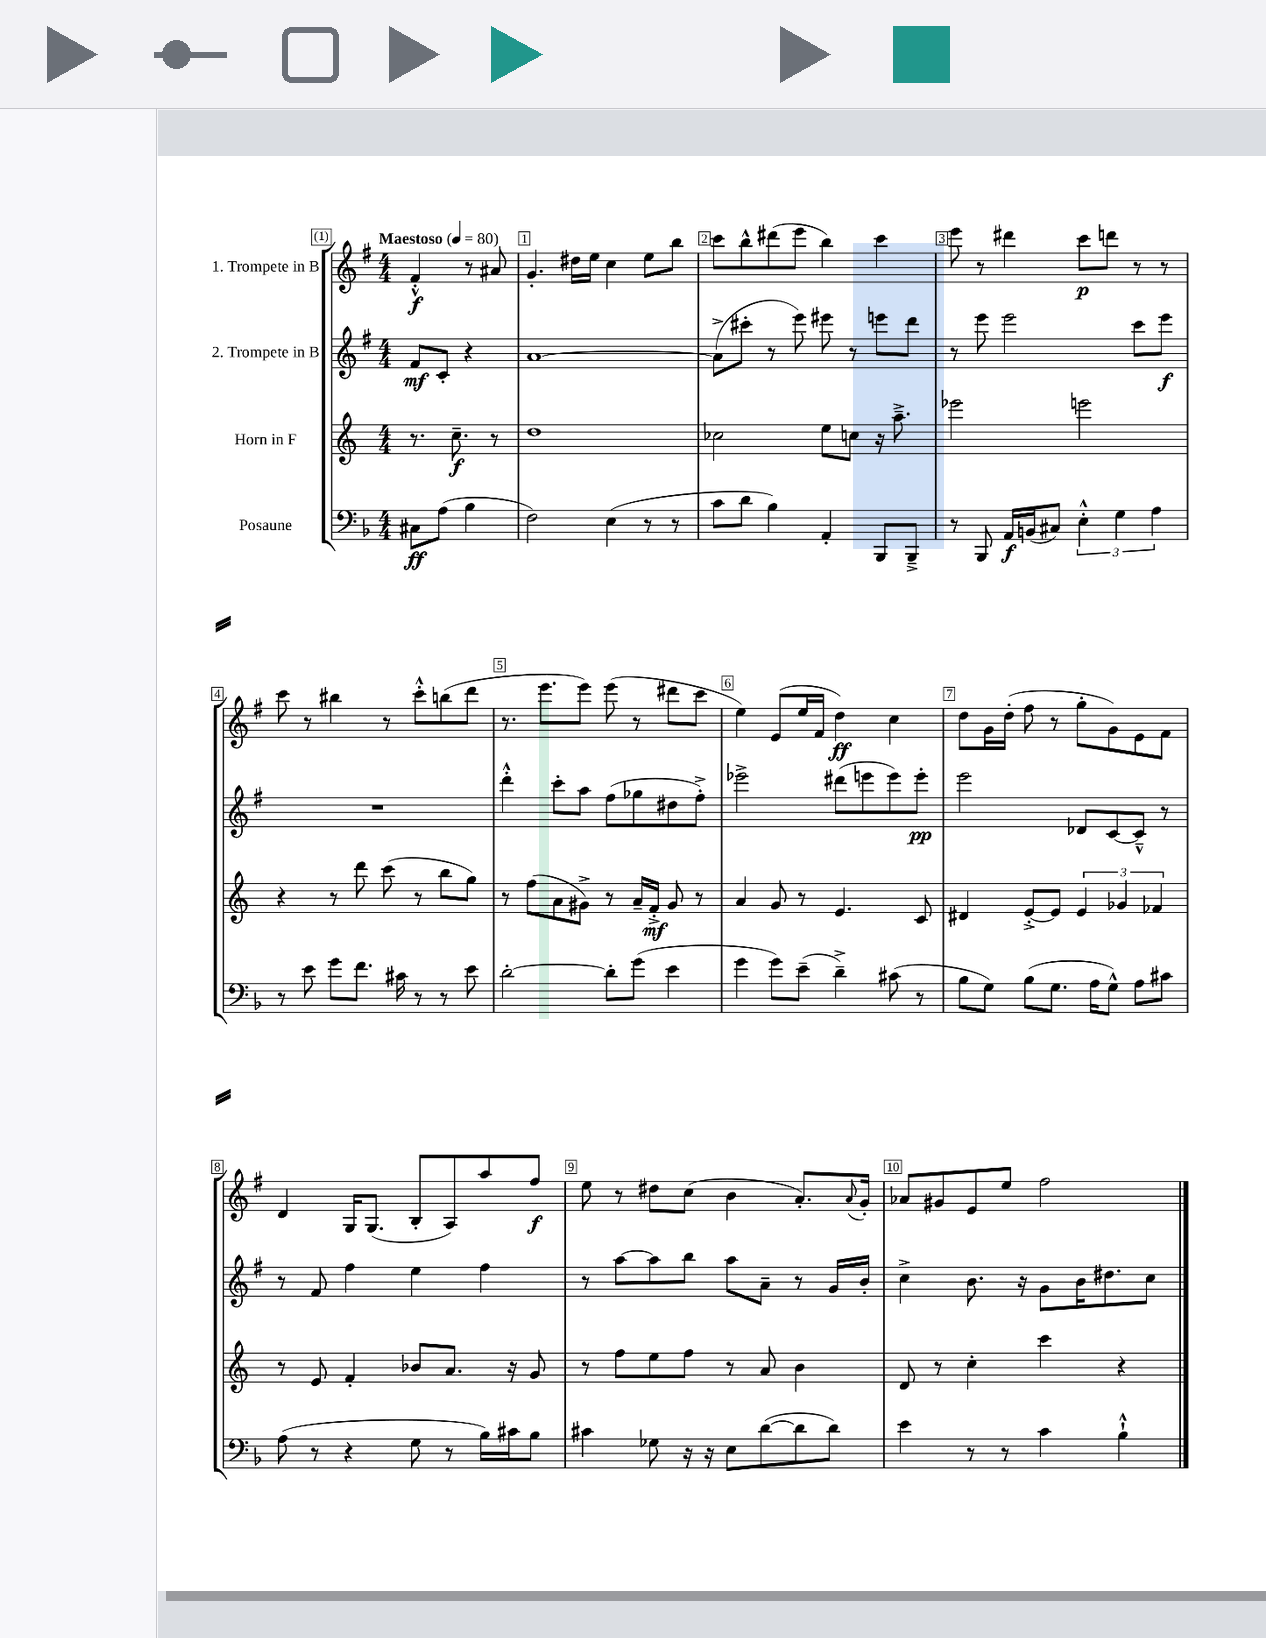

**kern	**kern	**kern	**kern
*staff4	*staff3	*staff2	*staff1
*clefF4	*clefG2	*clefG2	*clefG2
*k[b-]	*k[]	*k[f#]	*k[f#]
*M4/4	*M4/4	*M4/4	*M4/4
*MM80	*MM80	*MM80	*MM80
8C#	8.r	8f#	4f#'^^
(8A	.	8c'	.
.	8.cc~	.	.
4B-	.	4r	8r
.	8r	.	8a#
=	=	=	=
2F)	1dd	[1a	4.g'
.	.	.	16dd#
.	.	.	16ee
(4E	.	.	4cc
8r	.	.	8ee
8r	.	.	8bb
=	=	=	=
8c	2cc-	(8a^]	8ccc
8d	.	8ccc#'	8bb^^
4B-)	.	8r	(8ddd#
.	.	8eee)	8eee
4AA'	8ee	8eee#	4bb)
.	8cc	8r	.
8BBB-	16r	8eee	4ccc
.	8.aa~^	.	.
8BBB-~^	.	8ddd	.
=	=	=	=
8r	2eee-	8r	8eee
8BBB-	.	8eee	8r
16AA	.	2eee	4ddd#
(16BB	.	.	.
8C#)	.	.	.
6E'^^	2eee	.	8ccc
.	.	.	8ddd
6G	.	.	.
.	.	8ccc	8r
6A	.	.	.
.	.	8eee	8r
=	=	=	=
8r	4r	1r	8ccc
8e	.	.	8r
8g	8r	.	4bb#
8.f	8ddd	.	.
.	(8ccc	.	8r
16c#	.	.	.
8r	8r	.	8ccc'^^
8r	8bb	.	(8bb
8e	8gg)	.	8ddd
=	=	=	=
[2d'	8r	4ddd'^^	8.r
.	(8ff	.	.
.	.	.	8.eee
.	8a	8ccc'	.
.	8g#^)	8aa	8eee)
8d']	8r	(8ff#	(8eee
(8g	16a~	8gg-	8r
.	16f'^	.	.
4e	8g#	8dd#	8ddd#
.	8r	8ff#'^)	8ccc
=	=	=	=
4g	4a	2eee-^	4ee)
8g)	8g	.	(8e
(8e~	8r	.	16ee
.	.	.	16f#
4d~^)	4.e	(8ddd#	4dd)
.	.	8eee	.
(8c#	.	8eee)	4cc
8r	8c	8eee'	.
=	=	=	=
8B-	4d#	2eee	8dd
8G)	.	.	16g
.	.	.	(16dd'
(8B-	[8e'^	.	8ff#
8.G	8e]	.	8r
.	6e	8d-	8gg'
16A	.	.	.
8G^^)	.	[8c	8g)
.	6g-	.	.
8A	.	8c~^^]	8e
.	6f-	.	.
8c#	.	8r	8f#
=	=	=	=
(8A	8r	8r	4d
8r	8e	8f#	.
4r	4f'	4ff#	16G
.	.	.	(8.G
8G	8b-	4ee	8B'
8r	8.a	.	8A)
16B-)	.	4ff#	8aa
16c#	16r	.	.
8B-	8g	.	8ff#
=	=	=	=
4c#	8r	8r	8ee
.	8ff	[8aa	8r
8G-	8ee	8aa]	8dd#
16r	8ff	8bb	(8cc
16r	.	.	.
8E	8r	8aa	4b
([8d	8a	8a~	.
8d]	4b	8r	8.a')
8d)	.	16g	.
.	.	.	8qqa
.	.	16b'	16g'
=	=	=	=
4e	8d	4cc^	8a-
.	8r	.	8g#
8r	4cc'	8.b	8e
8r	.	.	8ee
.	.	16r	.
4c	4ccc	8g	2ff#
.	.	16b	.
.	.	8.dd#	.
4B-`^^	4r	.	.
.	.	8cc	.
==	==	==	==
*-	*-	*-	*-
